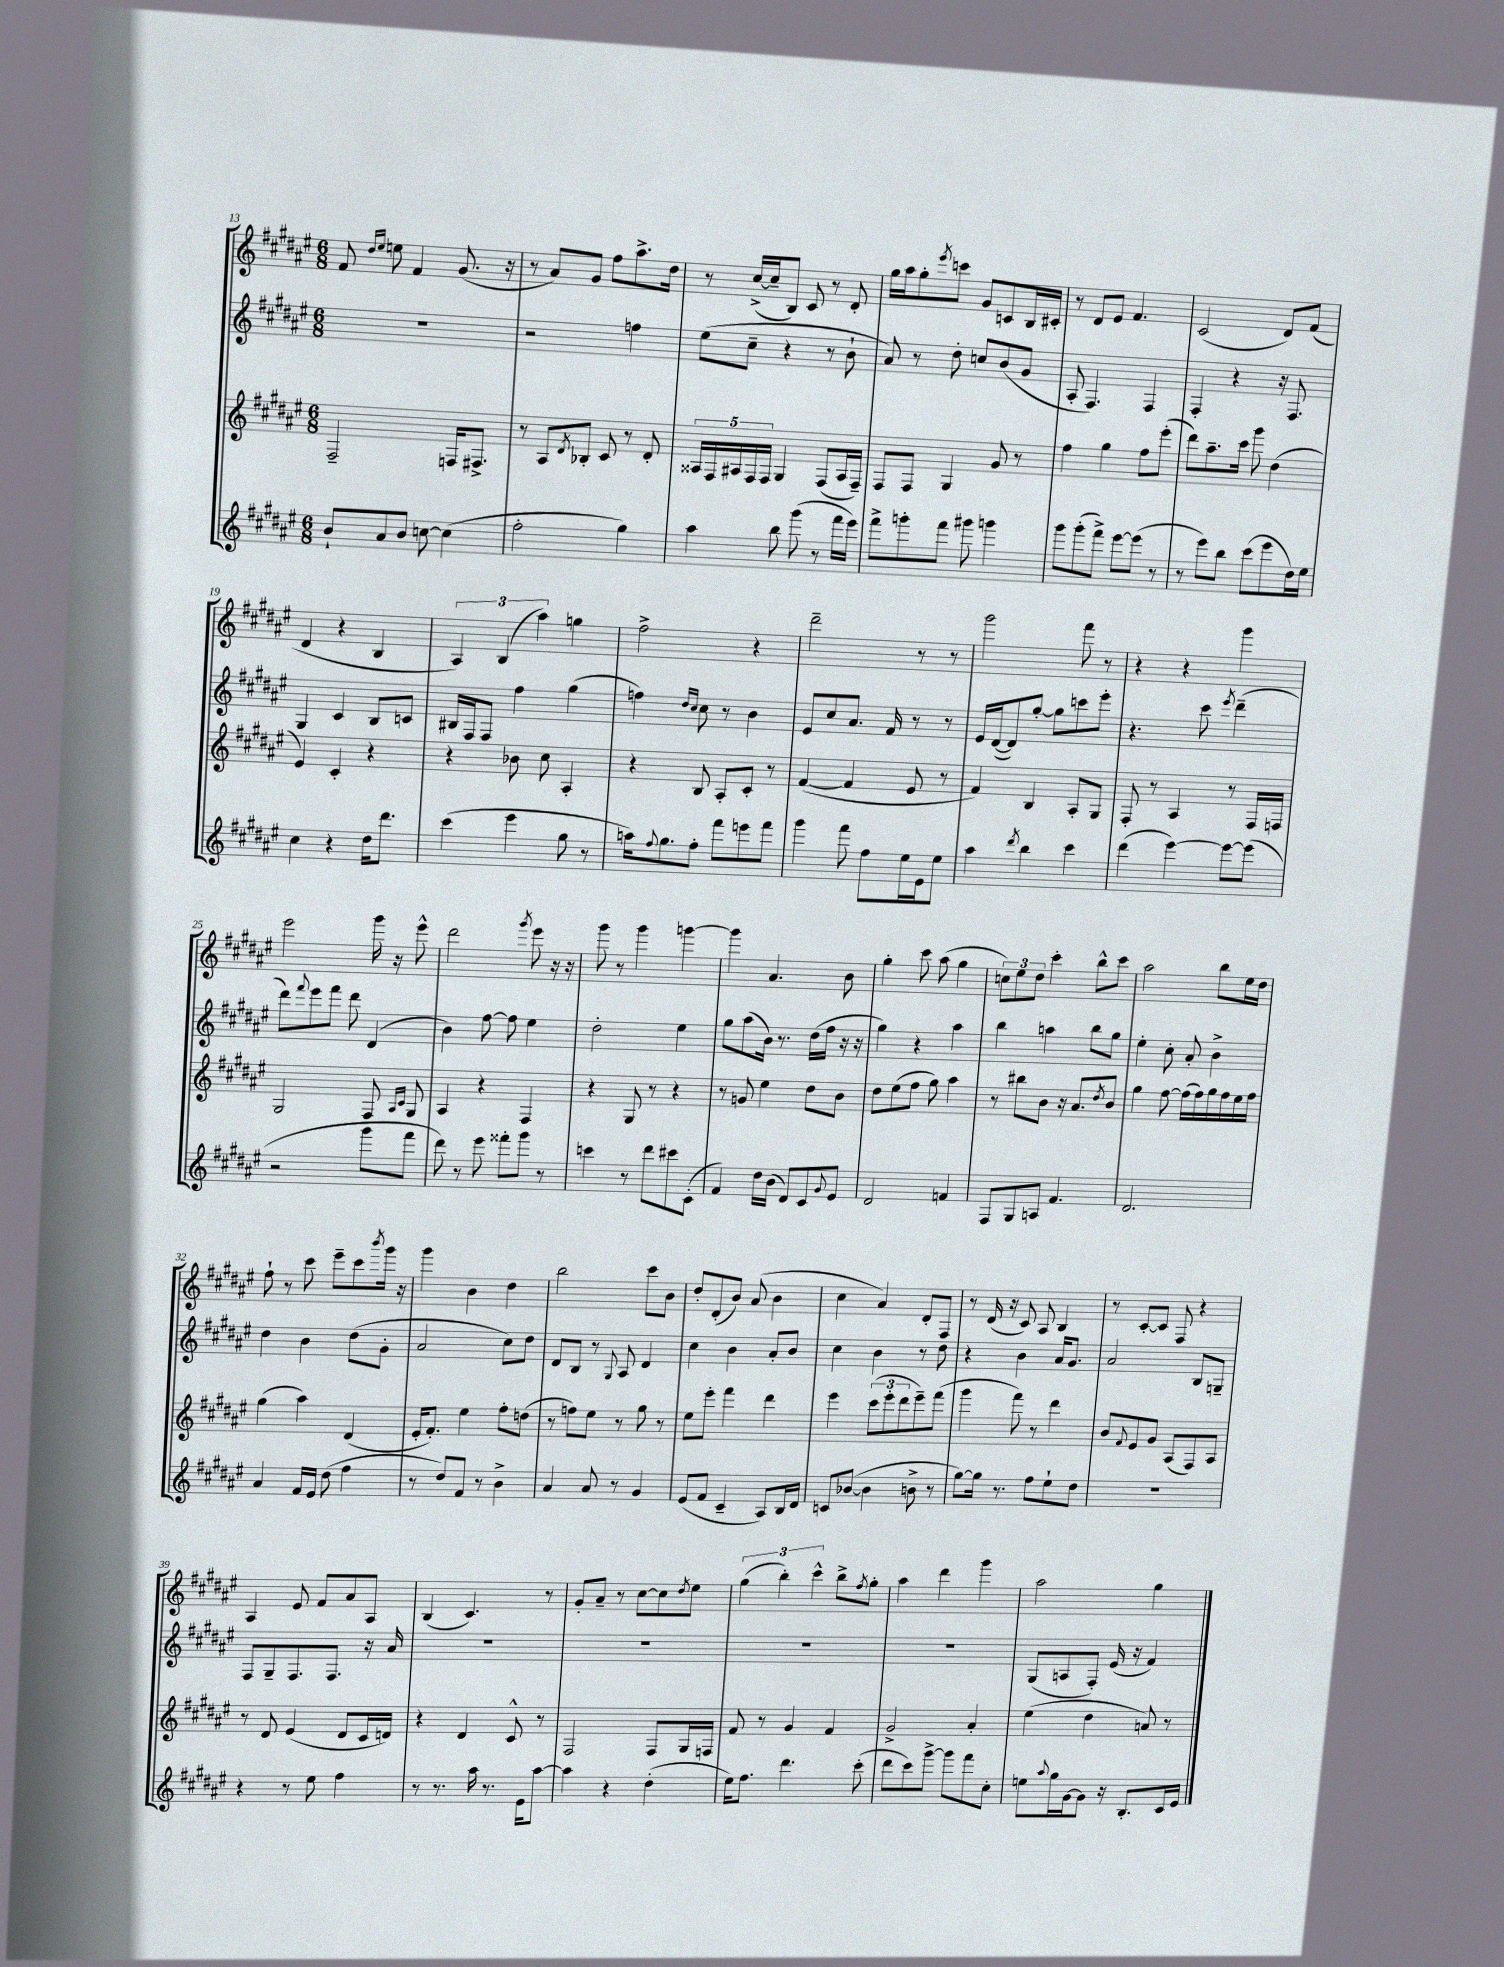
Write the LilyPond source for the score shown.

<<
\new StaffGroup <<
\new Staff = "s0" {
    \clef treble \key fis \major \numericTimeSignature \time 6/8
    fis'8 \grace { dis''16 eis''16 } e''8 fis'4 gis'8.( r16 |
    r8 ais'8) gis'8 fis''8 ais''8.-> dis''16 |
    r8 cis''16~->( cis''16-- b8) cis'8 r8 dis'8-. |
    gis''16 ais''16 gis''8-. \acciaccatura { eis'''8 } c'''8 gis'8 c'8 b16 cis'16-. |
    r8 dis'8 eis'8 fis'4. |
    cis'2( dis'8) fis'8( |
    dis'4 r4 b4 |
    \tuplet 3/2 { ais4) b4( ais''4) } g''4 |
    fis''2-> r4 |
    dis'''2-- r8 r8 |
    gis'''2 fis'''8 r8 |
    r4 r4 gis'''4 |
    eis'''2 gis'''16 r16 eis'''8-^ |
    dis'''2 \acciaccatura { gis'''8 } eis'''8 r16 r16 |
    gis'''8 r8 gis'''4 g'''4~ |
    g'''4 ais'4. b'8 |
    gis''4-. cis'''8 ais''8( gis''4 |
    \tuplet 3/2 { c''8) eis''8 dis''8 } cis'''4-. b''8-^ cis'''8 |
    ais''2 b''8 eis''16 dis''16 |
    fis''8-! r8 cis'''8 eis'''8-- cis'''8 \acciaccatura { b'''8 } gis'''16 r16 |
    gis'''4 b'4 dis''4 |
    b''2 cis'''8 b'8 |
    dis''8-. dis'8-.( b'8) ais'8( b'4 |
    cis''4 ais'4) dis'8-. fis8 |
    r8 dis'16( r16 cis'8) ais8 b4 |
    r8 cis'8~-. cis'8 fis8 r4 |
    ais4 eis'8 fis'8 ais'8 ais8 |
    b4( cis'4.) r8 |
    gis'8-. ais'8-- r8 cis''8~ cis''8 \acciaccatura { dis''8 } eis''8 |
    \tuplet 3/2 { gis''4( b''4-.) cis'''4-^ } b''8-> \acciaccatura { fis''8 } gis''8-. |
    ais''4 dis'''4 gis'''4 |
    ais''2 gis''4 \bar "|." |
}
\new Staff = "s1" {
    \clef treble \key fis \major \numericTimeSignature \time 6/8
    R2. |
    r2 f''4 |
    eis''8( cis''8-- r4 r8 b'8-! |
    ais'8) r8 dis''8-. c''8 b'8( gis'8 |
    ais8-. fis4.) fis4 |
    fis4-. r4 r16 fis8. |
    gis4 cis'4 b8 c'8 |
    bis16 fis16 fis8 fis''4 gis''4( |
    f''4) \grace { dis''16 cis''16 } cis''8 r8 b'4 |
    eis'8 cis''8 ais'8. fis'16 r8 r8 |
    eis'16 dis'16~( dis'8) gis''8~-. gis''8 c'''8 eis'''8-. |
    r4. cis'''8 \acciaccatura { eis'''8 } dis'''4--( |
    dis'''8) \appoggiatura { fis'''8 } eis'''8 fis'''8 dis'''8 dis'4( |
    b'4) fis''8~ fis''8 eis''4 |
    dis''2-. eis''4 |
    gis''8 ais''8( b'16) r8. dis''16( fis''16 r16 r16 |
    gis''4) r4 ais''4 |
    b''4 a''4 b''8 gis''8 |
    eis''4-. cis''8-. ais'8-. b'4-> |
    dis''4 b'4 dis''8( gis'8-. |
    ais'2 cis''8) dis''8 |
    dis'8 b8 r8 \appoggiatura { gis8 } ais8 dis'4 |
    cis''4 b'4 ais'8-. b'8 |
    cis''4 b'4 r8 dis''8 |
    r4 b'4 ais'16 gis'8. |
    ais'2 b8 g8-- |
    fis8 gis8-- fis8. fis8. r16 ais'16 |
    R2. |
    R2. |
    R2. |
    R2. |
    gis8( a8 fis8-.) eis'16( r16 fis'4) \bar "|." |
}
\new Staff = "s2" {
    \clef treble \key fis \major \numericTimeSignature \time 6/8
    fis2-- f16 fis8.-> |
    r8 ais8 \acciaccatura { dis'8 } bes8-. cis'8 r8 dis'8-. |
    \tuplet 5/4 { aisis16 fis16 ais16 fis16 fis16 } gis4 fis8( ais16 fis16--) |
    fis8 fis8 gis4 gis'8 r8 |
    fis''4 gis''4 fis''8 eis'''8-.( |
    dis'''8) ais''8.-- cis'''16 gis'''8 dis''4( |
    eis'4) cis'4-. r4 |
    r4 bes'8 cis''8 ais4-. |
    r4 b8 ais8-. cis'8-. r8 |
    fis'4~( fis'4 eis'8 r8 |
    fis'4) b4 ais8-. gis8 |
    fis8-. r8 ais4 r8 fis16 f16 |
    gis2 fis8 \grace { ais16 cis'16 } gis8 |
    ais4 r4 fis4 |
    r4 gis8 r8 r4 |
    r8 g'8 eis''4 dis''8 b'8 |
    dis''8 eis''8( fis''8 gis''8) ais''4 |
    r8 bis''8 b'8 r16 ais'8. \acciaccatura { dis''8 } b'8 |
    gis''4 fis''8~ fis''16( fis''16) gis''16 fis''16 eis''16 fis''16 |
    gis''4( ais''4) dis'4( |
    eis'16-. fis'8.-.) eis''4 fis''8-. d''8( |
    r8 f''8) eis''8 r8 gis''8 r8 |
    eis''8 eis'''8-. fis'''4 dis'''4 |
    eis'''4 \tuplet 3/2 { cis'''8( eis'''8-. dis'''8 } eis'''8--) fis'''8( |
    gis'''4 fis'''8) r8 dis'''4 |
    b'8 \appoggiatura { fis'8 } eis'8 gis'8 ais8( fis8) ais8 |
    r8 dis'8 eis'4( dis'8 cis'16 d'16) |
    r4 dis'4 cis'8-^ r8 |
    fis2 fis8 gis16 f16 |
    fis'8 r8 gis'4 fis'4 |
    gis'2-> ais'4-. |
    eis''4( dis''4 a'8) r8 \bar "|." |
}
\new Staff = "s3" {
    \clef treble \key fis \major \numericTimeSignature \time 6/8
    b'8-! ais'8 b'8 c''8~ c''4( |
    fis''2-. gis''4) |
    ais''4 b''8 gis'''8( r8 fis'''16 eis'''16) |
    fis'''8-> g'''8-. fis'''8 gis'''8 g'''4 |
    gis'''8 gis'''8-.( fis'''8->) eis'''8~ eis'''8( r8 |
    r8 eis'''8) b''8 cis'''8( eis'''8 dis''16) eis''16 |
    cis''4 r4 dis''16 dis'''8. |
    cis'''4( eis'''4 gis''8 r8 |
    a''16) \appoggiatura { fis''8 } gis''8. fis''8-. fis'''8 e'''8 fis'''8 |
    gis'''4 fis'''8 fis''8 eis''16 eis'16 eis''8 |
    ais''4 \acciaccatura { dis'''8 } b''4 cis'''4 |
    dis'''4( eis'''4~) eis'''8~ eis'''8( |
    r2 gis'''8 fis'''8 |
    dis'''8) r8 eis'''8 fisis'''8-. gis'''8 r8 |
    c'''4 r8 dis'''8 cis'''8 cis'8-.( |
    fis'4) dis''16 b'16( dis'8) cis'8 \appoggiatura { gis'8 } eis'8 |
    dis'2 f'4 |
    fis8 gis8 a8 fis'4. |
    dis'2. |
    ais'4 fis'16 eis'16 dis''8( fis''4 |
    r8 dis''8) fis'8 r8 b'4-> |
    ais'4 ais'8 r8 gis'4 |
    eis'8( fis'8 cis'4-- ais8) b16 dis'16 |
    c'8 bes'8~( bes'4 b'8-> r8 |
    gis''8~) gis''16 r8. fis''8 eis''8-! dis''8 |
    R2. |
    r4 r8 eis''8 fis''4 |
    r8 r8. ais''16 r8. eis'16 ais''8~ |
    ais''4 r4 dis''4-.( |
    eis''16) fis''8. dis'''4. cis'''8-.( |
    dis'''8 cis'''8) gis'''8~-> gis'''8 fis'''8 cis''8-. |
    e''8 \appoggiatura { ais''8 } gis''16 gis'16~ gis'8 r16 b8.-. cis'16 eis'16 \bar "|." |
}
>>
>>
\layout { \context { \Score currentBarNumber = #13 } }
